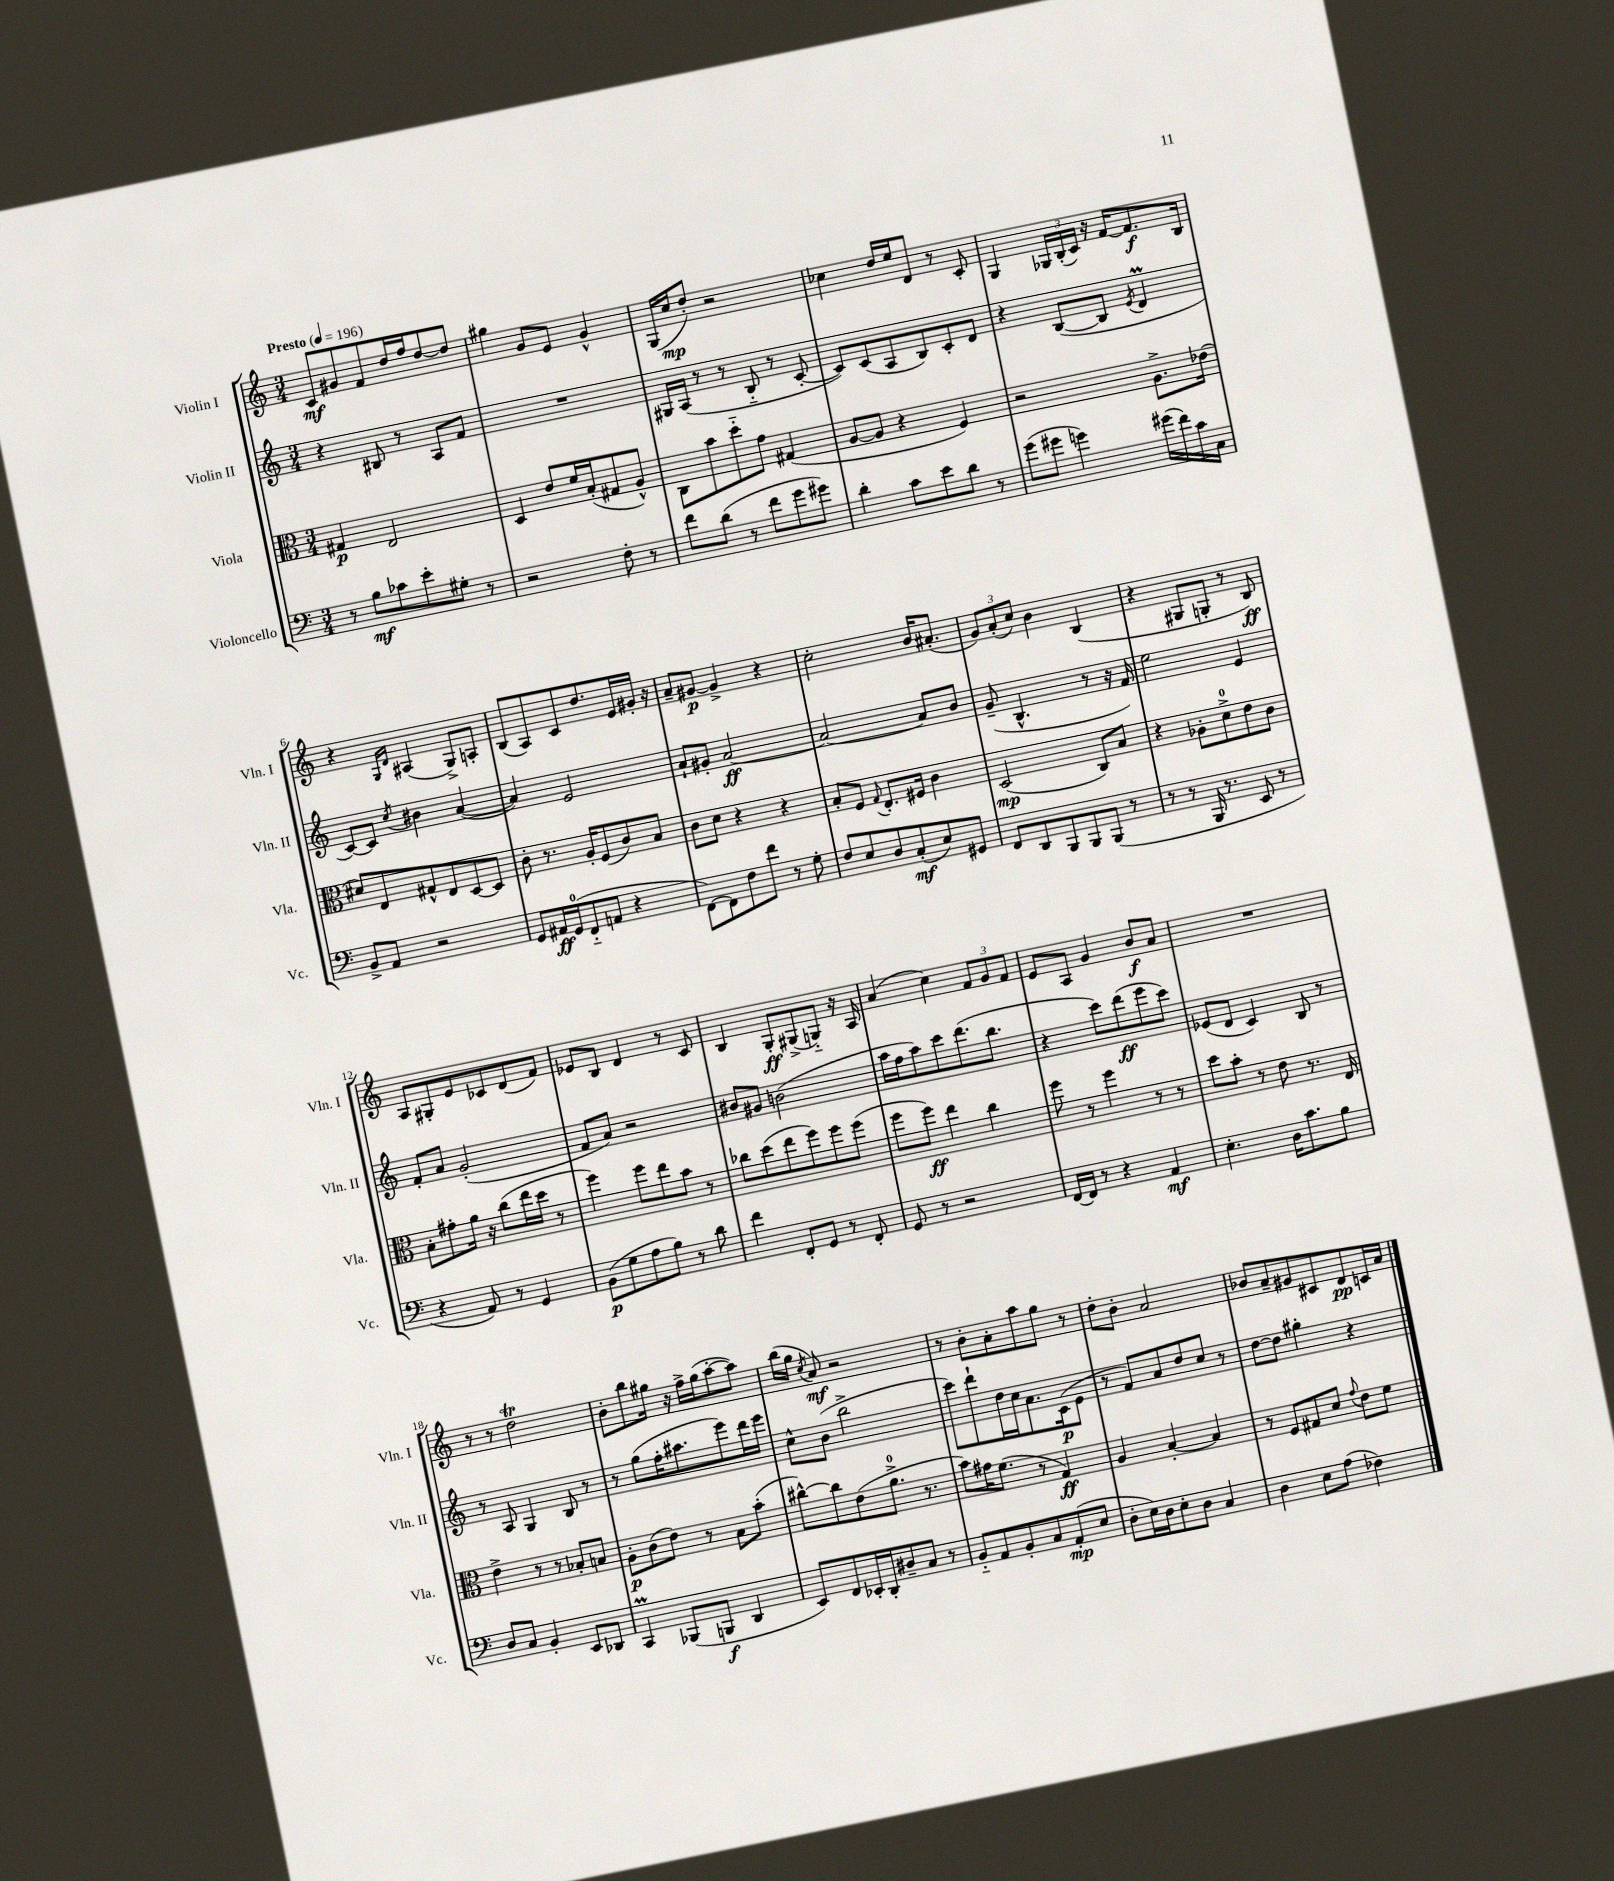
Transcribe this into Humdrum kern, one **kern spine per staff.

**kern	**kern	**kern	**kern
*staff4	*staff3	*staff2	*staff1
*clefF4	*clefC3	*clefG2	*clefG2
*k[]	*k[]	*k[]	*k[]
*M3/4	*M3/4	*M3/4	*M3/4
*MM196	*MM196	*MM196	*MM196
8r	4G#/	4r	8c/L
8B\L	.	.	8g#/
8c-\	2E/	8B#/	8f/
8e'\	.	8r	16dd/L
.	.	.	16ff/J
8G#'\J	.	8A/L	[8dd/
8r	.	8f/J	8dd/]J
=	=	=	=
2r	4D/	2.r	4gg#\
.	8e/L	.	8g/L
.	16f/L	.	8e/J
.	(16B'/J	.	.
8F'\	8G#/	.	4g^^/
8r	8A^^/J)	.	.
=	=	=	=
8f\L	8C\L	16G#/LL	(16G/LL
.	.	(16A/JJ	16cc/J
(8d\J	8b\	8r	8dd'/J)
8r	8dd'~\	8r	2r
8f\L	8g\J	8B'~/	.
8g\	(4G#/	8r	.
8g#\J)	.	[8c'/	.
=	=	=	=
4d'\	[8A/L	8c/]L)	4cc-\
.	8A/]J	(8c/	.
8c\L	4r	8A/	16dd/LL
.	.	.	16ee/J
8e\	.	8B/)	8d/J
8d\J	4F/)	8c'/	8r
8r	.	8d/J	8c'/
=	=	=	=
(8g\L	2r	4r	4G/
8g#\J	.	.	.
4g\)	.	([8B/L	24G-/LL
.	.	.	(24B'/
.	.	.	24c/JJ)
.	.	8B/]J	16r
.	.	.	[16f/LK
.	.	8qe/	.
(16g#\LL	8.A^\L	4d/	8.f/]
16f\)	.	.	.
16c\	.	.	.
16C\JJ	(16e-\Jk	.	16B/Jk
=	=	=	=
8BB^/L	8d#/L)	[8c/L)	4r
8AA/J	8E/	8c/]J	.
.	.	.	16qqG/LL
.	.	8qcc/	16qqd/JJ
2r	8G#^^/	4b#\	(4A#/
.	8E/	.	.
.	[8D/	([4a/	8G^/L)
.	8D/]J	.	8A'/J
=	=	=	=
8GG/L	8c'\	4a/])	(8B/L
16AA#/L	8.r	.	8A/)
(16GG/J	.	.	.
8FF'~/	.	2e/	8c/
.	16A'/LK	.	.
8AA/J	(8F/	.	8.dd/
4r	8c/)	.	.
.	.	.	16e/L
.	8B/J	.	16g#'/JJ
.	.	.	16r
=	=	=	=
[8FF\L)	8c\L	8a`/L	8a~/L
8FF\]	8d\J	8g#'/J	[8g#/J
8F\	4r	[2a/	4g#^/]
8f\J	.	.	.
8r	4r	.	4r
8G'\	.	.	.
=	=	=	=
8F/L	8B'/L	2a/_	2cc'\
8E/	8F/J	.	.
.	8qqG/	.	.
8D/	8.E'/L	.	.
(8C'/	.	.	.
.	16F#/Jk	.	.
8E/)	4c\	8a/]L	16b/LK
.	.	.	(8.a#'/J
8GG#/J	.	8b/J	.
=	=	=	=
8FF/L	(2D/	(8g~/	12g/L)
.	.	.	(12a'/
8DD/	.	4.B^^/	.
.	.	.	12cc/J)
8BBB/	.	.	4b\
8BBB/	.	.	.
(8BBB/J	8C/L)	8r	(4B/
8r	8B/J	16r	.
.	.	16f/)	.
=	=	=	=
8r	4r	2ee\	4r
8r	.	.	.
16BBB/	8A-'\L	.	8G#/L
8.r	.	.	.
.	8d^\	.	8G'/J
8EE/	8e\	4e/	8r
8r	8c\J	.	8B/)
=	=	=	=
4r	8B'\L	8f'/L	8A/L
.	8g#'\	8a/J	8G#'/
8AA/)	16a\Jk	(2g'/	8e/
.	16r	.	.
8r	(8cc\L	.	8c-/
4GG/	16ee\L	.	(8d/
.	16dd\JJ	.	.
.	8r	.	8f/J)
=	=	=	=
(8BB\L	4ff\)	8f/L	8e-/L
8G\	.	8a/J)	8B/J
8A\	8ff\L	2r	4d/
8B\J)	8ee\	.	.
8r	8b\J	.	8r
8d\	8r	.	8c/
=	=	=	=
4f\	8cc-\L	8b#/L	4B/
.	(8dd\	8g#/J	.
8FF'/L	8ee\	(2b\	8G'/L
8GG/J	8ff\)	.	(8G#^/
8r	8ff\	.	8G'~/J)
8FF'/	(8ff\J	.	16r
.	.	.	16A/
=	=	=	=
8GG/	8ff\L	16aa\LL	(4a/
.	.	16ff\J	.
8r	8ff\J)	8aa\)	.
2r	4ee\	8ccc\	4cc\)
.	.	(8.ddd\	.
.	4cc\	.	12f/L
.	.	8.bb\J	.
.	.	.	12g/
.	.	.	12f/J
=	=	=	=
[16FF/LL	8ff\	4r	8e/L
16FF/]JJ	.	.	.
8r	8r	.	8A/J
4r	4ff\	8ccc\L)	4g/
.	.	(8ddd\	.
4AA/	8r	8eee\	8b/L
.	8r	8ccc\J)	8a/J
=	=	=	=
4.E'\	8dd\L	(8e-/L	2.r
.	8b'\J	8d/J	.
.	8r	4c/)	.
16D\LK	8e\	.	.
8.c\	.	.	.
.	8.r	8B/	.
8B\J	.	8r	.
.	16E/	.	.
=	=	=	=
8D/L	4e^\	8r	8r
8C/J	.	8A/	8r
4BB'/	8r	4G/	2dd\
.	8r	.	.
8EE/L	8B-'/L	8B/	.
8DD-/J	8B/J	8r	.
=	=	=	=
4CC/	8A'\L	8r	8b'\L
.	(8c\	(8gg\L	8bb\
(8BBB-/L	8e\J)	16ff'\K	16gg#\Jk
.	.	8.aa#\	16r
8BBB/J	8r	.	16ff^\LL
.	.	.	(16gg#\J
4DD/	8B\L	8eee\)	[8aa'\
.	(8b'\J	16ddd\L	8aa\]J)
.	.	16eee\JJ	.
=	=	=	=
8EE/L)	[8cc#^^\L)	8cc^^\L	(16bb\LL
.	.	.	16gg\JJ
.	.	.	8qcc/
8FF/	8cc#\]	(8b\J	8a/)
16EE-'/L	(8e\	2bb^\	2r
16DD'/J	.	.	.
8D#~/	8.a^\J	.	.
8C/J	.	.	.
.	8.r	.	.
8r	.	.	.
=	=	=	=
8BB'~/L	8b\L)	8ccc\L)	8r
8AA/	16g#\K	8ddd`\	8b'\L
.	(8.f\J	.	.
8BB'/	.	16dd\L	8a'\
.	.	16cc\J	.
8C/	8r	8.a\	8aa\
(8AA'/	4G/)	.	8gg\J
.	.	(16c\k	.
8E/J	.	8e\J	8r
=	=	=	=
8D'\L	4A/	8r	8dd'\L
16E\L)	.	8f/L)	8b'\J
16D\J	.	.	.
8E'\	[4B'/	8a/	2a/
8D\J	.	8dd/	.
4C/	4B/]	8cc/J	.
.	.	8r	.
=	=	=	=
4D\	8r	[8dd\L	8b-/L
.	8F/L	8dd\]J	8a~/
8E\L	8G#/	4gg#'\	8g#/
(8A\J	8d/J	.	8c#/
.	8qqg/	.	.
4F-\)	8e\L	4r	8d/
.	8f\J	.	16c/L
.	.	.	16a/JJ
==	==	==	==
*-	*-	*-	*-
